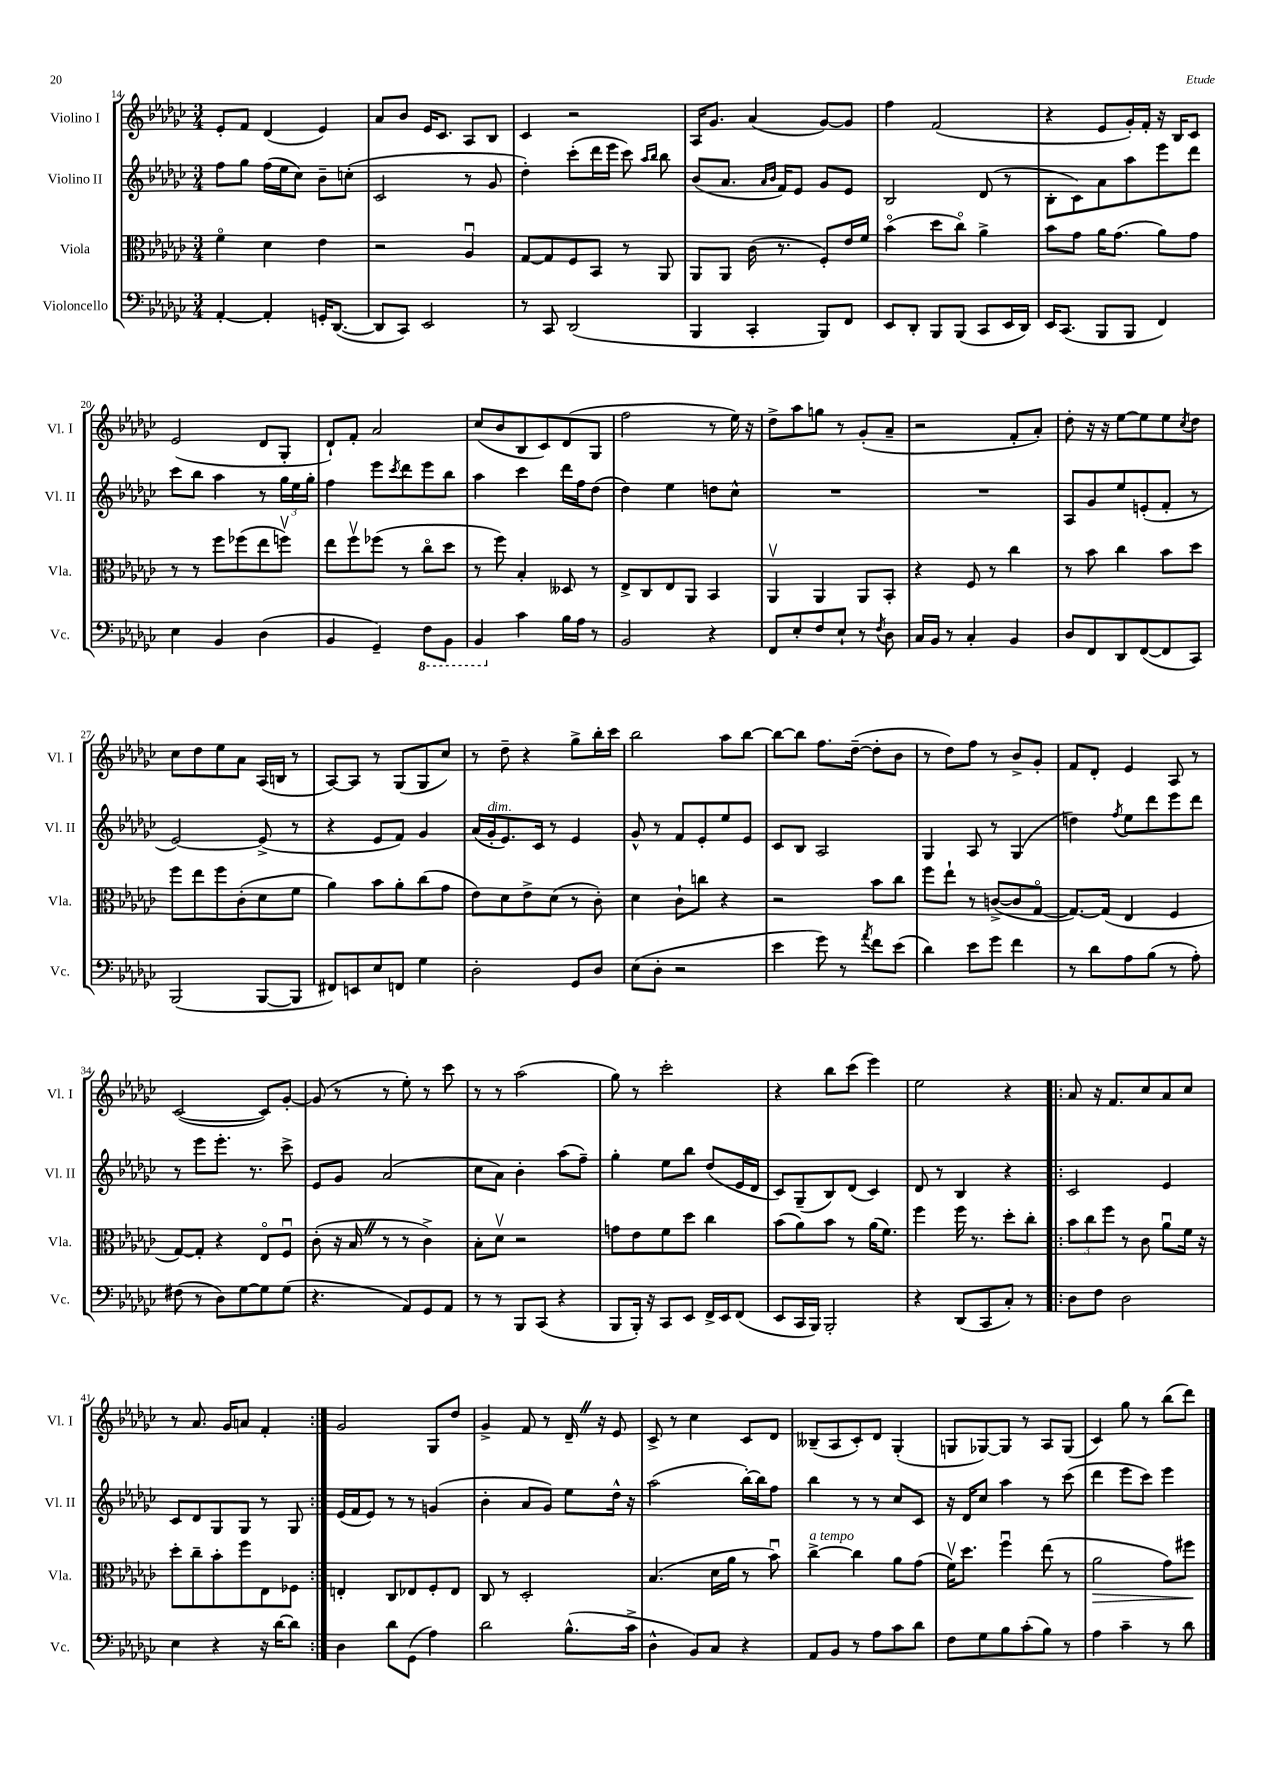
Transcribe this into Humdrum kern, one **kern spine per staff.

**kern	**kern	**dynam	**kern	**kern
*part4	*part3	*part3	*part2	*part1
*staff4	*staff3	*staff3	*staff2	*staff1
*I"Violoncello	*I"Viola	*	*I"Violino II	*I"Violino I
*I'Vc.	*I'Vla.	*	*I'Vl. II	*I'Vl. I
*clefF4	*clefC3	*	*clefG2	*clefG2
*k[b-e-a-d-g-c-]	*k[b-e-a-d-g-c-]	*	*k[b-e-a-d-g-c-]	*k[b-e-a-d-g-c-]
*M3/4	*M3/4	*	*M3/4	*M3/4
=14	=14	=14	=14	=14
[4AA-'/	4f\	.	8ff\L	8e-'/L
.	.	.	8gg-\J	8f/J
4AA-'/]	4d-\	.	(16ff\LL	(4d-/
.	.	.	16ee-\J	.
.	.	.	8cc-\J)	.
16GGn'/KL	4e-\	.	8b-~\L	4e-/)
([8.DD-/J	.	.	.	.
.	.	.	(8ccn'\J	.
=15	=15	=15	=15	=15
8DD-/L]	2r	.	2c-/	8a-/L
8CC-/J)	.	.	.	8b-/J
2EE-/	.	.	.	16e-/KL
.	.	.	.	8.c-/J
.	4A-u/	.	8r	8A-/L
.	.	.	8g-/	8B-/J
=16	=16	=16	=16	=16
8r	[8G-/L	.	4dd-'\)	4c-/
8CC-/	8G-/]	.	.	.
(2DD-/	8F/	.	(8ccc-'\L	2r
.	8BB-/J	.	16ddd-\L	.
.	.	.	16eee-\JJ	.
.	8r	.	8ccc-\)	.
.	.	.	16qqaa-/LL	.
.	.	.	16qqbb-/JJ	.
.	8AA-/	.	8bb-\	.
=17	=17	=17	=17	=17
4BBB-/	8AA-/L	.	(8b-/L	16A-/KL
.	.	.	.	8.g-/J
.	8AA-/J	.	8.a-/J	.
4CC-'/	(16c-\	.	.	(4a-/
.	.	.	16qqa-/LL	.
.	.	.	16qqb-/JJ	.
.	8.r	.	16f/KL)	.
.	.	.	8e-/J	.
8BBB-/L)	8F'/L)	.	8g-/L	[8g-/L)
8FF/J	16e-/L	.	8e-/J	8g-/J]
.	16f/JJ	.	.	.
=18	=18	=18	=18	=18
8EE-/L	(4b-\	.	2B-/	4ff\
8DD-'/J	.	.	.	.
8BBB-/L	8dd-\L	.	.	(2f/
(8BBB-/J	8cc-\J)	.	.	.
8CC-/L	4a-^\	.	(8d-/	.
16EE-/L	.	.	8r	.
16DD-/JJ)	.	.	.	.
=19	=19	=19	=19	=19
16EE-/KL	8b-\L	.	8B-'\L	4r
(8.CC-/J	.	.	.	.
.	8g-\J	.	8c-\)	.
8BBB-/L	16a-\KL	.	8a-\	8e-/L
.	(8.g-\J	.	.	.
8BBB-/J	.	.	8aa-\	16g-'/L)
.	.	.	.	16f'/JJ
4FF/)	8a-\L)	.	8eee-\	16r
.	.	.	.	16B-/KL
.	8g-\J	.	8ddd-\J	8c-/J
!!LO:LB:g=z
=20	=20	=20	=20	=20
4E-\	8r	.	8ccc-\L	(2e-/
.	8r	.	8bb-\J	.
4BB-/	8ff\L	.	4aa-\	.
.	(8ff-X\	.	.	.
(4D-\	8ee-\	.	8r	8d-/L
.	8ffnv\J)	.	24gg-\LL	8G-'/J
.	.	.	24ee-\	.
.	.	.	24gg-'\JJ	.
=21	=21	=21	=21	=21
4BB-/	8ee-\L	.	4ff\	8d-`/L)
.	8ffv\	.	.	8f'/J
4GG-~/)	(8ff-X\J	.	8eee-\L	2a-/
.	.	.	8qccc-/	.
.	8r	.	8ddd-\	.
*8ba	*	*	*	*
8FF\L	8cc-\L	.	8eee-\	.
8BBB-\J	8dd-\J	.	8bb-\J	.
=22	=22	=22	=22	=22
4BBB-/	8r	.	4aa-\	(8cc-/L
.	8ff\)	.	.	8b-/
*X8ba	*	*	*	*
4c-\	4B-'/	.	4ccc-\	8B-/
.	.	.	.	8c-/)
16B-\LL	8D--X/	.	16ddd-\LL	(8d-/
16A-\JJ	.	.	16ff\J	.
8r	8r	.	(8dd-\J	8G-/J
=23	=23	=23	=23	=23
2BB-/	8E-^/L	.	4dd-\)	2ff\
.	8C-/	.	.	.
.	8E-/	.	4ee-\	.
.	8AA-/J	.	.	.
4r	4BB-/	.	8ddn\L	8r
.	.	.	8cc-^^\J	16ee-\)
.	.	.	.	16r
=24	=24	=24	=24	=24
8FF/L	4AA-v/	.	2.r	8dd-^\L
8E-'/	.	.	.	8aa-\
8F/	4AA-/	.	.	8ggn\J
8E-`/J	.	.	.	8r
8r	8AA-/L	.	.	(8g-'/L
8qF/	.	.	.	.
8D-\	8BB-'/J	.	.	8a-~/J
=25	=25	=25	=25	=25
16C-/LL	4r	.	2.r	2r
16BB-/JJ	.	.	.	.
8r	.	.	.	.
4C-'/	8F/	.	.	.
.	8r	.	.	.
4BB-/	4cc-\	.	.	8f'/L
.	.	.	.	8a-'/J)
=26	=26	=26	=26	=26
8D-/L	8r	.	8A-/L	8dd-'\
8FF/	8b-\	.	8g-/	16r
.	.	.	.	16r
8DD-/	4cc-\	.	8ee-/	[8ee-\L
([8FF/	.	.	(8en'/	8ee-\]
8FF/]	8b-\L	.	8f'/J	8ee-\
.	.	.	.	8qcc-/
8CC-/J)	8dd-\J	.	8r	8dd-\J
!!LO:LB:g=z
=27	=27	=27	=27	=27
(2BBB-/	8ff\L	.	[2e-/)	8cc-\L
.	8ee-\	.	.	8dd-\
.	8ff\	.	.	8ee-\
.	(8c-'\	.	.	8a-\J
[8BBB-/L	8d-\	.	(8e-^/]	(16A-/LL
.	.	.	.	16Bn/JJ
8BBB-/J]	8f\J	.	8r	8r
=28	=28	=28	=28	=28
8FF#X/L)	4a-\)	.	4r	[8A-/L)
8EEn/	.	.	.	8A-/J]
8E-/	8b-\L	.	8e-/L	8r
8FFn/J	8a-'\	.	8f/J)	(8G-/L
4G-\	(8cc-\	.	4g-/	8G-/
.	8g-\J	.	.	8cc-/J)
=29	=29	=29	=29	=29
2D-'\	8e-\L)	.	(16a-/LL	8r
!	!	!	!LO:TX:a:i:t=dim.	!
.	.	.	16g-'/J	.
.	8d-\	.	8.e-/)	8dd-~\
.	8e-^\	.	.	4r
.	.	.	16c-/Jk	.
.	(8d-\J	.	8r	.
8GG-/L	8r	.	4e-/	8gg-^\L
8D-/J	8c-'\)	.	.	16bb-'\L
.	.	.	.	16ccc-\JJ
=30	=30	=30	=30	=30
(8E-\L	4d-\	.	8g-^^/	2bb-\
8D-'\J	.	.	8r	.
2r	8c-`\L	.	8f/L	.
.	8ccn\J	.	8e-'/	.
.	4r	.	8ee-/	8aa-\L
.	.	.	8e-/J	[8bb-\J
=31	=31	=31	=31	=31
4e-\	2r	.	8c-/L	8bb-\L_
.	.	.	8B-/J	8bb-\J]
8g-\)	.	.	2A-/	8.ff\L
8r	.	.	.	.
.	.	.	.	([16dd-~\Jk
8qa-/	.	.	.	.
8f\L	8b-\L	.	.	8dd-'\L]
(8e-\J	8cc-\J	.	.	8b-\J
=32	=32	=32	=32	=32
4d-\)	8ff\L	.	4G-/	8r
.	8ee-`\J	.	.	8dd-\L)
8e-\L	8r	.	8A-/	8ff\J
8g-\J	([8cn^/L	.	8r	8r
4f\	8c/]	.	(4G-/	8b-^/L
.	[8G-/J	.	.	8g-'/J
=33	=33	=33	=33	=33
8r	8.G-/L_)	.	4ddn\)	8f/L
8d-\L	.	.	.	8d-'/J
.	(16G-/Jk]	.	.	.
.	.	.	8qff/	.
8A-\	4E-/	.	8ee-\L	4e-/
(8B-\J	.	.	8ddd-\	.
8r	4F/	.	8eee-\	8A-/
8A-'\)	.	.	8ddd-\J	8r
!!LO:LB:g=z
=34	=34	=34	=34	=34
(8F#X\	[8G-/L)	.	8r	([2c-/
8r	8G-'/J]	.	8eee-\L	.
8D-\L)	4r	.	8.eee-'\J	.
[8G-\	.	.	.	.
.	.	.	8.r	.
8G-\]	8E-/L	.	.	8c-/L])
(8G-\J	8Fu/J	.	8ccc-^\	[8g-'/J
=35	=35	=35	=35	=35
4.r	(8c-'\	.	8e-/L	(8g-/]
.	16r	.	8g-/J	8r
.	16B-Z/	.	.	.
.	8r	.	(2a-/	8r
8AA-/L)	8r	.	.	8ee-'\)
8GG-/	4c-^\)	.	.	8r
8AA-/J	.	.	.	8ccc-\
=36	=36	=36	=36	=36
8r	8B-'\L	.	8cc-\L	8r
8r	8d-v\J	.	8a-\J)	8r
8BBB-/L	2r	.	4b-'\	(2aa-\
(8CC-/J	.	.	.	.
4r	.	.	(8aa-\L	.
.	.	.	8ff~\J)	.
=37	=37	=37	=37	=37
8BBB-/L	8gn\L	.	4gg-'\	8gg-\)
16BBB-'/Jk)	8e-\	.	.	8r
16r	.	.	.	.
8CC-/L	8f\	.	8ee-\L	2ccc-'\
8EE-/J	8dd-\J	.	8bb-\J	.
16FF^/LL	4cc-\	.	(8dd-/L	.
16EE-/J	.	.	.	.
(8FF/J	.	.	16e-/L	.
.	.	.	16d-/JJ	.
=38	=38	=38	=38	=38
8EE-/L	(8b-\L	.	8c-/L)	4r
16CC-/L	8a-\)	.	(8G-~/	.
16BBB-/JJ)	.	.	.	.
2BBB-'/	8b-\J	.	8B-/)	8bb-\L
.	8r	.	(8d-/J	(8ccc-\J
.	(16a-\KL	.	4c-/)	4eee-\)
.	8.f\J)	.	.	.
=39	=39	=39	=39	=39
4r	4ff\	.	8d-/	2ee-\
.	.	.	8r	.
(8DD-/L	16ff\	.	4B-/	.
.	8.r	.	.	.
8CC-/	.	.	.	.
8C-'/J)	8dd-'\L	.	4r	4r
8r	8cc-'\J	.	.	.
=40!|:	=40!|:	=40!|:	=40!|:	=40!|:
8D-\L	12b-\L	.	2c-/	8a-/
.	12cc-\	.	.	.
8F\J	.	.	.	16r
.	12ff\J	.	.	.
.	.	.	.	8.f/L
2D-\	8r	.	.	.
.	8c-\	.	.	8cc-/
.	8a-u\L	.	4e-/	8a-/
.	16f\Jk	.	.	8cc-/J
.	16r	.	.	.
!!LO:LB:g=z
=41	=41	=41	=41	=41
4E-\	8dd-'\L	.	8c-/L	8r
.	8cc-~\	.	8d-/	8.a-/
4r	8b-'\	.	8G-/	.
.	.	.	.	16g-/KL
.	8ff\	.	8G-/J	8an/J
16r	8E-\	.	8r	4f'/
[16d-\KL	.	.	.	.
8d-\J]	8F-X\J	.	8G-/	.
=42:|!	=42:|!	=42:|!	=42:|!	=42:|!
4D-\	4En'/	.	(16e-/LL	2g-/
.	.	.	16f/J	.
.	.	.	8e-/J)	.
8d-\L	8C-/L	.	8r	.
(8GG-\J	8E-X/	.	8r	.
4A-\)	8F'/	.	(4gn/	8G-/L
.	8E-/J	.	.	8dd-/J
=43	=43	=43	=43	=43
2d-\	8C-/	.	4b-'\	4g-^/
.	8r	.	.	.
.	2D-'/	.	8a-/L	8f/
.	.	.	8g-/J)	8r
(8.B-^^\L	.	.	8ee-\L	16d-~Z/
.	.	.	.	16r
.	.	.	16dd-^^\Jk	8e-/
16c-^\Jk	.	.	16r	.
=44	=44	=44	=44	=44
4D-^^\	(4.B-/	.	(2aa-\	8c-^/
.	.	.	.	8r
8BB-/L)	.	.	.	4cc-\
8C-/J	16d-\LL	.	.	.
.	16a-\JJ	.	.	.
4r	8r	.	[16bb-'\LL)	8c-/L
.	.	.	16bb-\J]	.
.	8b-u\)	.	8ff\J	8d-/J
=45	=45	=45	=45	=45
!	!LO:TX:a:i:t=a tempo	!	!	!
8AA-/L	[4cc-^\	.	4bb-\	(8B--X~/L
8BB-/J	.	.	.	8A-/
8r	4cc-\]	.	8r	8c-'/)
8A-\L	.	.	8r	8d-/J
8c-\	8a-\L	.	8cc-/L	(4G-'/
8d-\J	(8g-\J	.	8c-/J	.
=46	=46	=46	=46	=46
8F\L	16fv\KL)	.	16r	8Gn/L
.	8.dd-\J	.	16d-/KL	.
8G-\	.	.	8cc-/J	[8G-X/)
8B-\	4ffu\	.	4aa-\	8G-/J]
(8c-'\	.	.	.	8r
8B-\J)	(8ee-\	.	8r	8A-/L
8r	8r	.	(8ccc-\	(8G-/J
=47	=47	=47	=47	=47
!	!	!LO:HP:b	!	!
4A-\	2a-\	>	4ddd-\	4c-/)
4c-~\	.	.	8eee-\L	8gg-\
.	.	.	8ccc-\J)	8r
8r	8g-\L)	.	4eee-\	(8bb-\L
8d-\	8ff#X\J	.	.	8ddd-\J)
.	.	]	.	.
==	==	==	==	==
*-	*-	*-	*-	*-
